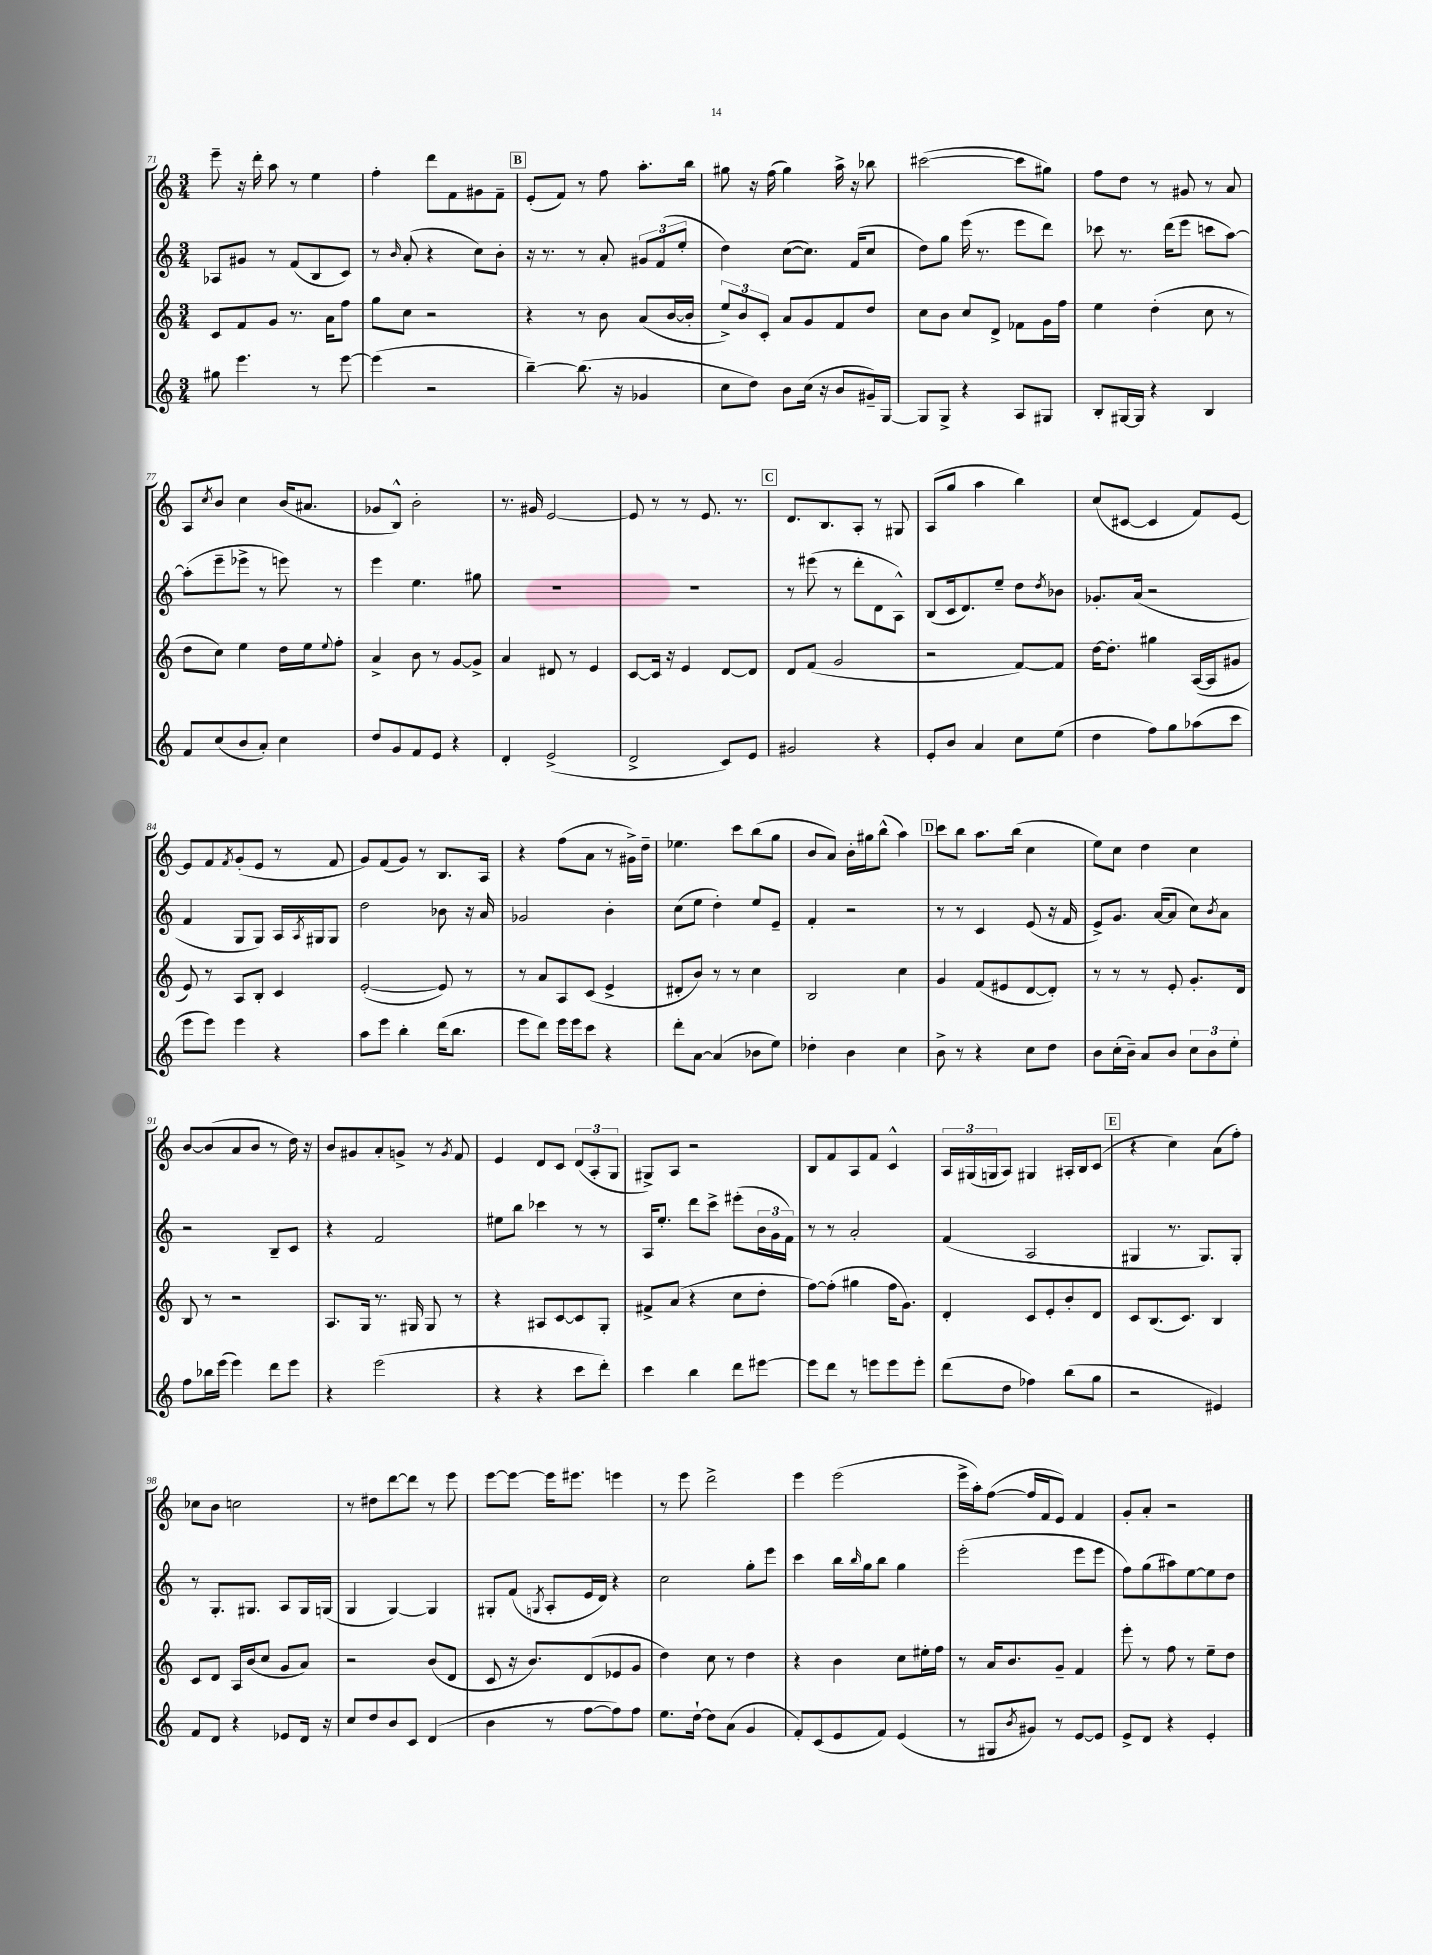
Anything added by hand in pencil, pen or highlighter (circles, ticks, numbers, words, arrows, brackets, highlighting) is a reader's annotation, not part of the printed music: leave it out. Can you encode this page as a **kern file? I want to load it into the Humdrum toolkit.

**kern	**kern	**kern	**kern
*part4	*part3	*part2	*part1
*staff4	*staff3	*staff2	*staff1
*clefG2	*clefG2	*clefG2	*clefG2
*k[]	*k[]	*k[]	*k[]
*M3/4	*M3/4	*M3/4	*M3/4
=71	=71	=71	=71
8gg#X\	8c/L	8A-X/L	8eee~\
4.eee\	8f/	8g#X/J	16r
.	.	.	16ddd'\
.	8g/J	8r	8aa\
.	8.r	(8f/L	8r
8r	.	8B/	4ee\
.	16a\KL	.	.
[8eee\	8ff\J	8c/J)	.
=72	=72	=72	=72
(4eee\]	8gg\L	8r	4ff'\
.	.	16qqb/	.
.	8cc\J	(8a'/	.
2r	2r	4r	8ddd\L
.	.	.	8f\
.	.	8cc\L)	8g#X\
.	.	8b'\J	8f~\J
!!LO:REH:place=s1:t=B
=73	=73	=73	=73
[4bb~\)	4r	16r	(8e'/L
.	.	8.r	.
.	.	.	8f/J)
(8.bb\]	8r	8r	8r
.	8b\	8a'/	8ff\
16r	.	.	.
4g-X/	(8a/L	12g#X/L	8.aa'\L
.	.	(12f/	.
.	[16b/L	.	.
.	.	12ee'/J	.
.	16b'/JJ]	.	16bb\Jk
=74	=74	=74	=74
8cc\L	12ee^/L)	4dd\)	8gg#X\
.	12b/	.	.
8dd\J)	.	.	16r
.	12c'/J	.	.
.	.	.	(16ff\
8b\L	8a/L	([8cc\L	4gg#\)
(16cc\Jk	8g/	8.cc\J])	.
16r	.	.	.
8b/L	8f/	.	16aa^\
.	.	(16f/KL	16r
16g#X~/L)	8dd/J	8cc/J	8bb-X\
[16G/JJ	.	.	.
=75	=75	=75	=75
8G/L]	8cc\L	8dd\L)	([2ccc#X\
8G^/J	8b\J	8gg\J	.
4r	8cc/L	(16eee\	.
.	.	8.r	.
.	8d^/J	.	.
8A/L	8f-X\L	8eee\L	8ccc#\L]
8G#X/J	16g\L	8ddd\J)	8gg#X\J)
.	16ff\JJ	.	.
=76	=76	=76	=76
8B'/L	4ee\	8ccc-X\	8ff\L
[16G#X/L	.	8.r	8dd\J
16G#/JJ]	.	.	.
4r	(4dd'\	.	8r
.	.	(16ddd\KL	.
.	.	8eee\J	8g#X/
4B/	8cc\	8cccn\L	8r
.	8r	[8aa\J)	8a/
!!LO:LB:g=z
=77	=77	=77	=77
8f/L	8dd\L	(8aa'\L]	8A/L
.	.	.	8qcc/
(8cc/	8cc\J)	8eee~\	8b/J
8b/	4ee\	8eee-X^\J	4cc\
8a'/J)	.	8r	.
4cc\	16dd\LL	8eeen\)	(16b/KL
.	16ee\J	.	8.a#X/J
.	8qqee/	.	.
.	8ff'\J	8r	.
=78	=78	=78	=78
8dd/L	4a^/	4eee\	8g-X/L
8g/	.	.	8B^^/J)
8f/	8b\	4.ee\	2b'\
8e/J	8r	.	.
4r	[8g/L	.	.
.	8g^/J]	8gg#X\	.
=79	=79	=79	=79
4d'/	4a/	2.r	8.r
.	.	.	16g#X/
(2e^/	8d#X/	.	[2e/
.	8r	.	.
.	4e/	.	.
=80	=80	=80	=80
2d^/	[8c/L	2.r	8e/]
.	16c/Jk]	.	8r
.	16r	.	.
.	4e/	.	8r
.	.	.	8.e/
8c/L)	[8d/L	.	.
.	.	.	8.r
8e/J	8d/J]	.	.
!!LO:REH:place=s1:t=C
=81	=81	=81	=81
2g#X/	8d/L	8r	8.d/L
.	(8f/J	(8eee#X\	.
.	.	.	8.B/
.	2g/	8r	.
.	.	8ddd'\L	8A'/J
4r	.	8d\	8r
.	.	8A^^\J)	8G#X/
=82	=82	=82	=82
8e'/L	2r	(8B/L	(8A/L
8b/J	.	16c/k	8gg/J
.	.	8.d/)	.
4a/	.	.	4aa\
.	.	8ee~/J	.
8cc\L	[8f/L)	8dd\L	4bb\)
.	.	8qdd/	.
(8ee\J	8f/J]	8b-X\J	.
=83	=83	=83	=83
4dd\	[16dd\KL	8.g-X'/L	(8cc/L
.	8.dd'\J]	.	.
.	.	.	[8c#X/J
.	.	(16a/Jk	.
8ff\L)	4gg#X\	2r	4c#/]
8gg\	.	.	.
(8aa-X\	([16A/LL	.	8f/L)
.	16A/J]	.	.
8ccc\J	8g#X/J	.	[8e/J
!!LO:LB:g=z
=84	=84	=84	=84
8eee\L	8e/)	4f/	8e/L]
8eee\J)	8r	.	8f/
.	.	.	8qf/
4eee\	8A/L	8G/L	(8g'/
.	8B'/J	8G/J)	8e/J
4r	4c/	16A/LL	8r
.	.	8qA/	.
.	.	16G#X/J	.
.	.	8G#/J	8f/
=85	=85	=85	=85
8aa\L	([2e'/	2dd\	8g/L)
8eee\J	.	.	(8f/
4bb'\	.	.	8g/J)
.	.	.	8r
(16ddd\KL	8e/])	8b-X\	8.B/L
8.bb\J	.	.	.
.	8r	16r	.
.	.	16a/	16A/Jk
=86	=86	=86	=86
8eee\L	8r	2g-X/	4r
8ddd\J)	8a/L	.	.
16eee\LL	8A/	.	(8ff\L
16eee\J	.	.	.
8ccc\J	(8c/J	.	8a\J
4r	4e^/	4b'\	8r
.	.	.	16g#X^\LL)
.	.	.	16dd~\JJ
=87	=87	=87	=87
8ddd'\L	8d#X'/L	(8cc\L	4.ee-X\
[8a\J	8b/J)	8ee\J	.
(4a/]	8r	4dd'\)	.
.	8r	.	8ccc\L
8b-X\L	4cc\	8ee/L	(8bb\
8ee\J)	.	8e~/J	8gg\J
=88	=88	=88	=88
4dd-X'\	2B/	4f'/	8b/L
.	.	.	8a/J)
4b\	.	2r	16b'\LL
.	.	.	16gg#X\J
.	.	.	(8bb^^\J
4cc\	4cc\	.	4aa\)
!!LO:REH:place=s1:t=D
=89	=89	=89	=89
8b^\	4g/	8r	8ccc\L
8r	.	8r	8bb\J
4r	(8f/L	4c/	8.aa\L
.	8e#X/	.	.
.	.	.	(16bb\Jk
8cc\L	[8d/	(8e/	4cc\
8dd\J	8d'/J])	16r	.
.	.	16f/	.
=90	=90	=90	=90
8b\L	8r	8e^/L)	8ee\L)
(16cc'\L	8r	8.g/J	8cc\J
16b~\JJ)	.	.	.
8a/L	8r	.	4dd\
.	.	([16a/KL	.
8b/J	8e'/	8a/J]	.
12cc\L	8.g'/L	8cc\L)	4cc\
12b\	.	.	.
.	.	8qb/	.
.	.	8a\J	.
12ee'\J	.	.	.
.	16d/Jk	.	.
!!LO:LB:g=z
=91	=91	=91	=91
8ff\L	8B/	2r	[8b/L
16bb-X\L	8r	.	(8b/]
(16eee\JJ	.	.	.
4eee\)	2r	.	8a/
.	.	.	8b/J
8ddd\L	.	8B~/L	8r
8eee\J	.	8c/J	16dd\)
.	.	.	16r
=92	=92	=92	=92
4r	8.A/L	4r	8b/L
.	.	.	8g#X/
.	16G/Jk	.	.
(2eee\	8.r	2f/	8a'/
.	.	.	8gn^/J
.	16G#X/	.	.
.	8G#/	.	8r
.	.	.	8qg/
.	8r	.	8f/
=93	=93	=93	=93
4r	4r	8ee#X\L	4e/
.	.	8bb\J	.
4r	8A#X/L	4ccc-X\	8d/L
.	[8c/	.	8c/J
8ccc\L	8c/]	8r	(12d/L
.	.	.	12A'/
8ddd'\J)	8G'/J	8r	.
.	.	.	12G/J
=94	=94	=94	=94
4ccc\	8f#X^/L	16A/KL	8G#X^/L)
.	.	8.ee'/J	.
.	(8a/J	.	8A/J
4bb\	4r	8ddd\L	2r
.	.	8ccc^\J	.
8ddd\L	8cc\L	(8eee#X'\L	.
[8eee#X\J	8dd'\J	24b\L	.
.	.	24g\	.
.	.	24f\JJ)	.
=95	=95	=95	=95
8eee#\L]	[8ff\L)	8r	8B/L
8ddd\J	(8ff'\J]	8r	8f/
8r	4gg#X\	2a'/	8A/
8eeen\L	.	.	8f/J
8eee\	16ff\KL	.	4c^^/
.	8.g\J)	.	.
8eee'\J	.	.	.
=96	=96	=96	=96
(8ddd\L	4d'/	(4f/	24A/LL
.	.	.	(24G#X/
.	.	.	24Gn/J
8dd\J	.	.	8A/J)
4ff-X\)	8c/L	2A/	4G#X/
.	8e'/	.	.
(8bb\L	8b'/	.	16A#X'/LL
.	.	.	16B/J
8gg\J	8d/J	.	(8c/J
!!LO:REH:place=s1:t=E
=97	=97	=97	=97
2r	8c/L	4G#X/	4r
.	(8.B/	.	.
.	.	8.r	4cc\)
.	8.c/J)	.	.
.	.	8.G#/L)	.
4e#X/)	4B/	.	(8a\L
.	.	8G#'/J	8ff'\J)
!!LO:LB:g=z
=98	=98	=98	=98
8f/L	8c/L	8r	8cc-X\L
8d/J	8d/J	8.G'/L	8b\J
4r	16A/LL	.	2ccn\
.	(16b/J	8.G#X/J	.
.	8cc/J	.	.
8e-X/L	8g/L	8A/L	.
16d/Jk	8a/J)	16G#/L	.
16r	.	(16Gn/JJ	.
=99	=99	=99	=99
8cc/L	2r	4G/	8r
8dd/	.	.	8dd#X\L
8b/	.	[4G/)	[8ddd\
8c/J	.	.	8ddd\J]
(4d/	(8b/L	4G/]	8r
.	8d/J	.	8eee\
=100	=100	=100	=100
4b\	8c/	8G#X'/L	[8eee\L
.	16r	(8f/J	8eee\J_
.	8.b/L)	.	.
.	.	8qGn/	.
8r	.	8A'/L	16eee\KL]
.	.	.	8.eee#X\J
[8ff\L	(8d/	16e/L	.
.	.	16d/JJ)	.
8ff\])	8e-X/	4r	4eeen\
8ff\J	8g/J	.	.
=101	=101	=101	=101
8.ee\L	4dd\)	2cc\	8r
.	.	.	8eee\
[16dd`\Jk	.	.	.
8dd\L]	8cc\	.	2ddd^\
(8a\J	8r	.	.
4g/	4dd\	8gg'\L	.
.	.	8eee\J	.
=102	=102	=102	=102
8f'/L)	4r	4ccc\	4eee\
(8c/	.	.	.
8e/	4b\	16bb\LL	(2eee\
.	.	16qqbb/	.
.	.	16gg\J	.
8f/J)	.	8bb\J	.
(4e/	8cc\L	4gg\	.
.	16ee#X'\L	.	.
.	16ff\JJ	.	.
=103	=103	=103	=103
8r	8r	(2eee'\	16eee^\LL
.	.	.	16aa'\J)
8G#X/L	16a/KL	.	([8ff\J
.	8.b/	.	.
8qb/	.	.	.
8g#X/J)	.	.	16ff/LL]
.	.	.	16f/J
8r	8g~/J	.	8e/J)
[8e/L	4f/	8eee\L	4f/
8e/J]	.	8eee\J	.
=104	=104	=104	=104
8e^/L	8eee'\	8ff\L)	8g'/L
8d/J	8r	(8gg\	8a'/J
4r	8ff\	8aa#X\)	2r
.	8r	[8ee\	.
4e'/	8ee~\L	8ee\]	.
.	8dd\J	8dd\J	.
==	==	==	==
*-	*-	*-	*-
